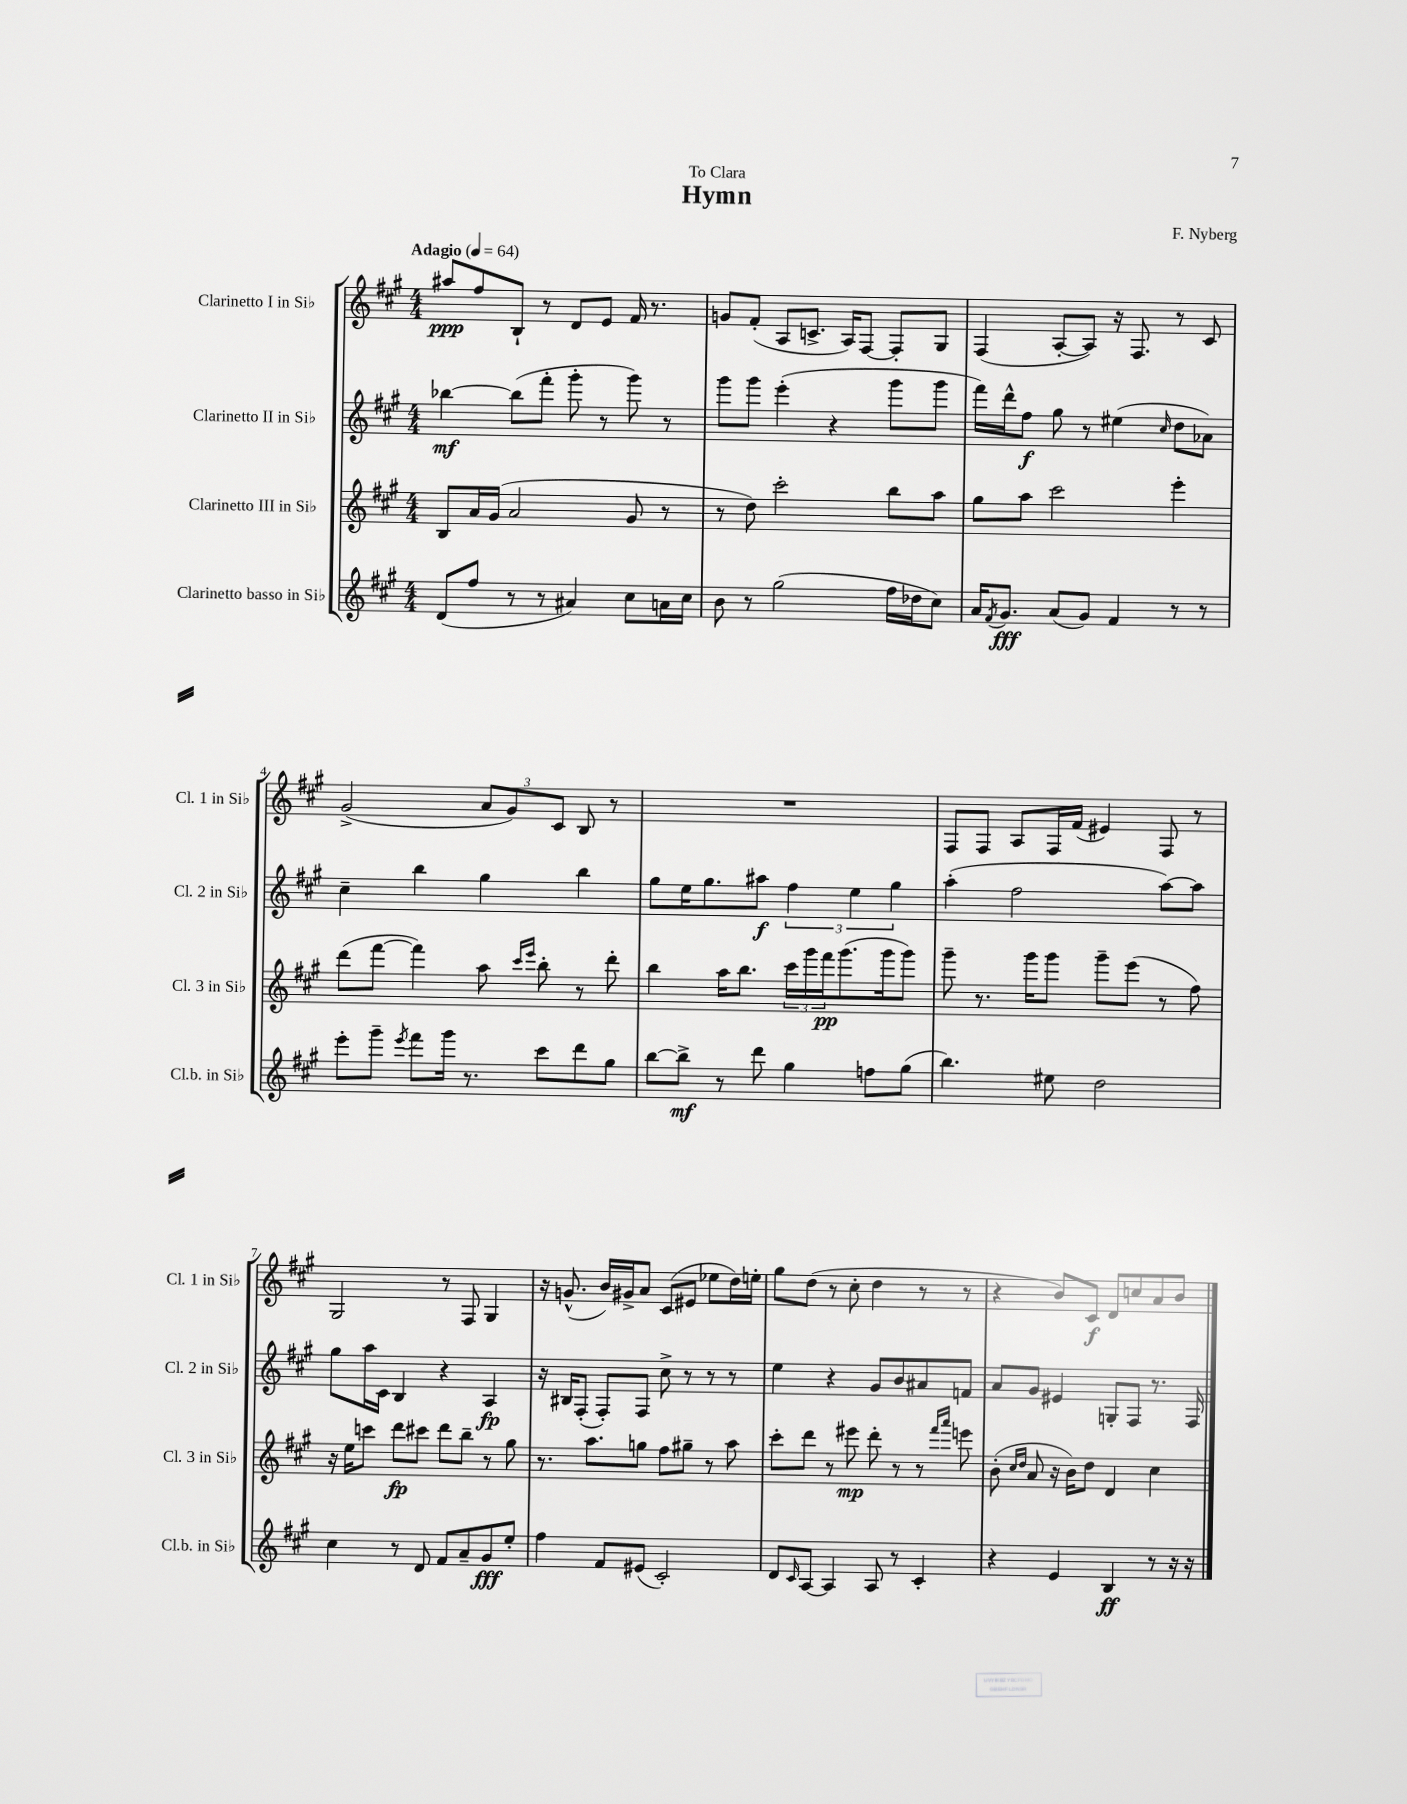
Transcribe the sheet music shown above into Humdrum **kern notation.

**kern	**dynam	**kern	**dynam	**kern	**dynam	**kern	**dynam
*part4	*part4	*part3	*part3	*part2	*part2	*part1	*part1
*staff4	*staff4	*staff3	*staff3	*staff2	*staff2	*staff1	*staff1
*I"Clarinetto basso in Si♭	*	*I"Clarinetto III in Si♭	*	*I"Clarinetto II in Si♭	*	*I"Clarinetto I in Si♭	*
*I'Cl.b. in Si♭	*	*I'Cl. 3 in Si♭	*	*I'Cl. 2 in Si♭	*	*I'Cl. 1 in Si♭	*
*clefG2	*	*clefG2	*	*clefG2	*	*clefG2	*
*k[f#c#g#]	*	*k[f#c#g#]	*	*k[f#c#g#]	*	*k[f#c#g#]	*
*M4/4	*	*M4/4	*	*M4/4	*	*M4/4	*
*MM64	*	*MM64	*	*MM64	*	*MM64	*
=1	=1	=1	=1	=1	=1	=1	=1
!	!	!	!	!	!	!LO:TX:a:B:t=Adagio	!
(8d/L	.	8B/L	.	[4bb-X\	mf	8aa#X/L	ppp
8ff#/J	.	16a/L	.	.	.	8ff#/	.
.	.	(16g#/JJ	.	.	.	.	.
8r	.	2a/	.	(8bb-\L]	.	8B`/J	.
8r	.	.	.	8fff#'\J	.	8r	.
4a#X/)	.	.	.	8ggg#'\	.	8d/L	.
.	.	.	.	8r	.	8e/J	.
8cc#\L	.	8g#/	.	8ggg#\)	.	16f#/	.
.	.	.	.	.	.	8.r	.
16an\L	.	8r	.	8r	.	.	.
16cc#\JJ	.	.	.	.	.	.	.
=2	=2	=2	=2	=2	=2	=2	=2
8b\	.	8r	.	8ggg#\L	.	8gn/L	.
8r	.	8dd\)	.	8ggg#\J	.	(8f#'/J	.
(2gg#\	.	2ccc#'\	.	(4eee'\	.	8A/L	.
.	.	.	.	.	.	8.cn^/J	.
.	.	.	.	4r	.	.	.
.	.	.	.	.	.	16A/KL)	.
.	.	.	.	.	.	[8F#/J	.
16ff#\LL	.	8bb\L	.	8ggg#\L	.	8F#'/L]	.
16dd-X\J	.	.	.	.	.	.	.
8cc#\J)	.	8aa\J	.	8ggg#\J	.	8G#/J	.
=3	=3	=3	=3	=3	=3	=3	=3
16a/KL	.	8gg#\L	.	16fff#\LL)	.	(4F#/	.
8qf#/	.	.	.	.	.	.	.
8.g#/J	fff	.	.	16ddd^^\J	.	.	.
.	.	8aa\J	.	8ff#\J	f	.	.
(8a/L	.	2ccc#\	.	8gg#\	.	[8A'/L	.
8g#/J)	.	.	.	8r	.	8A/J])	.
4f#/	.	.	.	(4ee#X\	.	16r	.
.	.	.	.	.	.	8.F#/	.
.	.	.	.	16qqcc#/	.	.	.
8r	.	4eee'\	.	8dd\L	.	8r	.
8r	.	.	.	8a-X\J)	.	8c#/	.
!!LO:LB:g=z
=4	=4	=4	=4	=4	=4	=4	=4
8eee'\L	.	(8ddd\L	.	4cc#~\	.	(2g#^/	.
8ggg#~\J	.	[8fff#\J	.	.	.	.	.
8qeee/	.	.	.	.	.	.	.
8fff#\L	.	4fff#\])	.	4bb\	.	.	.
16ggg#\Jk	.	.	.	.	.	.	.
8.r	.	.	.	.	.	.	.
.	.	8aa\	.	4gg#\	.	12a/L	.
.	.	.	.	.	.	12g#/)	.
.	.	16qqccc#/LL	.	.	.	.	.
.	.	16qqeee/JJ	.	.	.	.	.
8ccc#\L	.	8bb'\	.	.	.	.	.
.	.	.	.	.	.	12c#/J	.
8ddd\	.	8r	.	4bb\	.	8B/	.
8gg#\J	.	8ddd'\	.	.	.	8r	.
=5	=5	=5	=5	=5	=5	=5	=5
[8bb\L	.	4bb\	.	8gg#\L	.	1r	.
8bb^\J]	mf	.	.	16ee\K	.	.	.
.	.	.	.	8.gg#\	.	.	.
8r	.	16aa\KL	.	.	.	.	.
.	.	8.bb\J	.	.	.	.	.
8ddd\	.	.	.	8aa#X\J	f	.	.
4gg#\	.	24ccc#\LL	.	6ff#\	.	.	.
.	.	24ggg#\	.	.	.	.	.
.	.	24fff#\J	pp	.	.	.	.
.	.	(8.ggg#\	.	.	.	.	.
.	.	.	.	6ee\	.	.	.
8ffn\L	.	.	.	.	.	.	.
.	.	16ggg#\k	.	.	.	.	.
.	.	.	.	6gg#\	.	.	.
(8gg#\J	.	8ggg#\J)	.	.	.	.	.
=6	=6	=6	=6	=6	=6	=6	=6
4.bb\)	.	8ggg#~\	.	(4aa'\	.	8F#/L	.
.	.	8.r	.	.	.	8F#/J	.
.	.	.	.	2ff#\	.	8A/L	.
.	.	16ggg#\KL	.	.	.	.	.
8ee#X\	.	8ggg#\J	.	.	.	16F#/L	.
.	.	.	.	.	.	(16f#/JJ	.
2dd\	.	8ggg#~\L	.	.	.	4e#X/)	.
.	.	(8eee\J	.	.	.	.	.
.	.	8r	.	[8aa\L)	.	8F#/	.
.	.	8ff#\)	.	8aa\J]	.	8r	.
!!LO:LB:g=z
=7	=7	=7	=7	=7	=7	=7	=7
4cc#\	.	16r	.	8gg#\L	.	2G#/	.
.	.	16ee\KL	.	.	.	.	.
.	.	8cccn\J	.	16aa\L	.	.	.
.	.	.	.	16c#\JJ	.	.	.
8r	.	8ddd\L	fp	4B/	.	.	.
8d/	.	8ccc#X\J	.	.	.	.	.
8f#/L	.	8ddd\L	.	4r	.	8r	.
8a~/	.	8bb~\J	.	.	.	8F#/	.
8g#/	fff	8r	.	4A/	fp	4G#/	.
8ee'/J	.	8gg#\	.	.	.	.	.
=8	=8	=8	=8	=8	=8	=8	=8
4ff#\	.	8.r	.	16r	.	16r	.
.	.	.	.	16B#X/KL	.	(8.gn^^/	.
.	.	.	.	(8F#'/J	.	.	.
.	.	8.aa\L	.	.	.	.	.
8f#/L	.	.	.	8F#'/L)	.	16b/LL)	.
.	.	.	.	.	.	16g#X^/J	.
(8e#X/J	.	8ggn\J	.	8F#/J	.	8a/J	.
2c#'/)	.	8ff#\L	.	8cc#^\	.	(8c#/L	.
.	.	8gg#X~\J	.	8r	.	8e#X/J	.
.	.	8r	.	8r	.	8ee-X\L	.
.	.	8aa\	.	8r	.	16dd\L)	.
.	.	.	.	.	.	16een'\JJ	.
=9	=9	=9	=9	=9	=9	=9	=9
8d/L	.	8ccc#'\L	.	4ee\	.	8gg#\L	.
16qqc#/	.	.	.	.	.	.	.
[8A/J	.	8ddd\J	.	.	.	(8dd\J	.
4A/]	.	8r	.	4r	.	8r	.
.	.	8eee#X\	mp	.	.	8cc#'\	.
8A/	.	8ddd'\	.	8g#/L	.	4dd\	.
8r	.	8r	.	8b/	.	.	.
4c#'/	.	8r	.	8a#X/	.	8r	.
.	.	16qqfff#/LL	.	.	.	.	.
.	.	16qqaaa/JJ	.	.	.	.	.
.	.	8eeen\	.	8fn/J	.	8r	.
=10	=10	=10	=10	=10	=10	=10	=10
4r	.	(8b'\	.	8a/L	.	4r	.
.	.	16qqcc#/LL	.	.	.	.	.
.	.	16qqdd/JJ	.	.	.	.	.
.	.	8a/	.	8g#/J	.	.	.
4e/	.	16r	.	4e#X/	.	8b/L)	.
.	.	16b\KL)	.	.	.	.	.
.	.	8dd\J	.	.	.	8c#/J	f
4B/	ff	4d/	.	8Gn'/L	.	8d/L	.
.	.	.	.	8F#/J	.	8ccn/	.
8r	.	4cc#\	.	8.r	.	8a/	.
16r	.	.	.	.	.	8b/J	.
16r	.	.	.	16F#/	.	.	.
==	==	==	==	==	==	==	==
*-	*-	*-	*-	*-	*-	*-	*-
